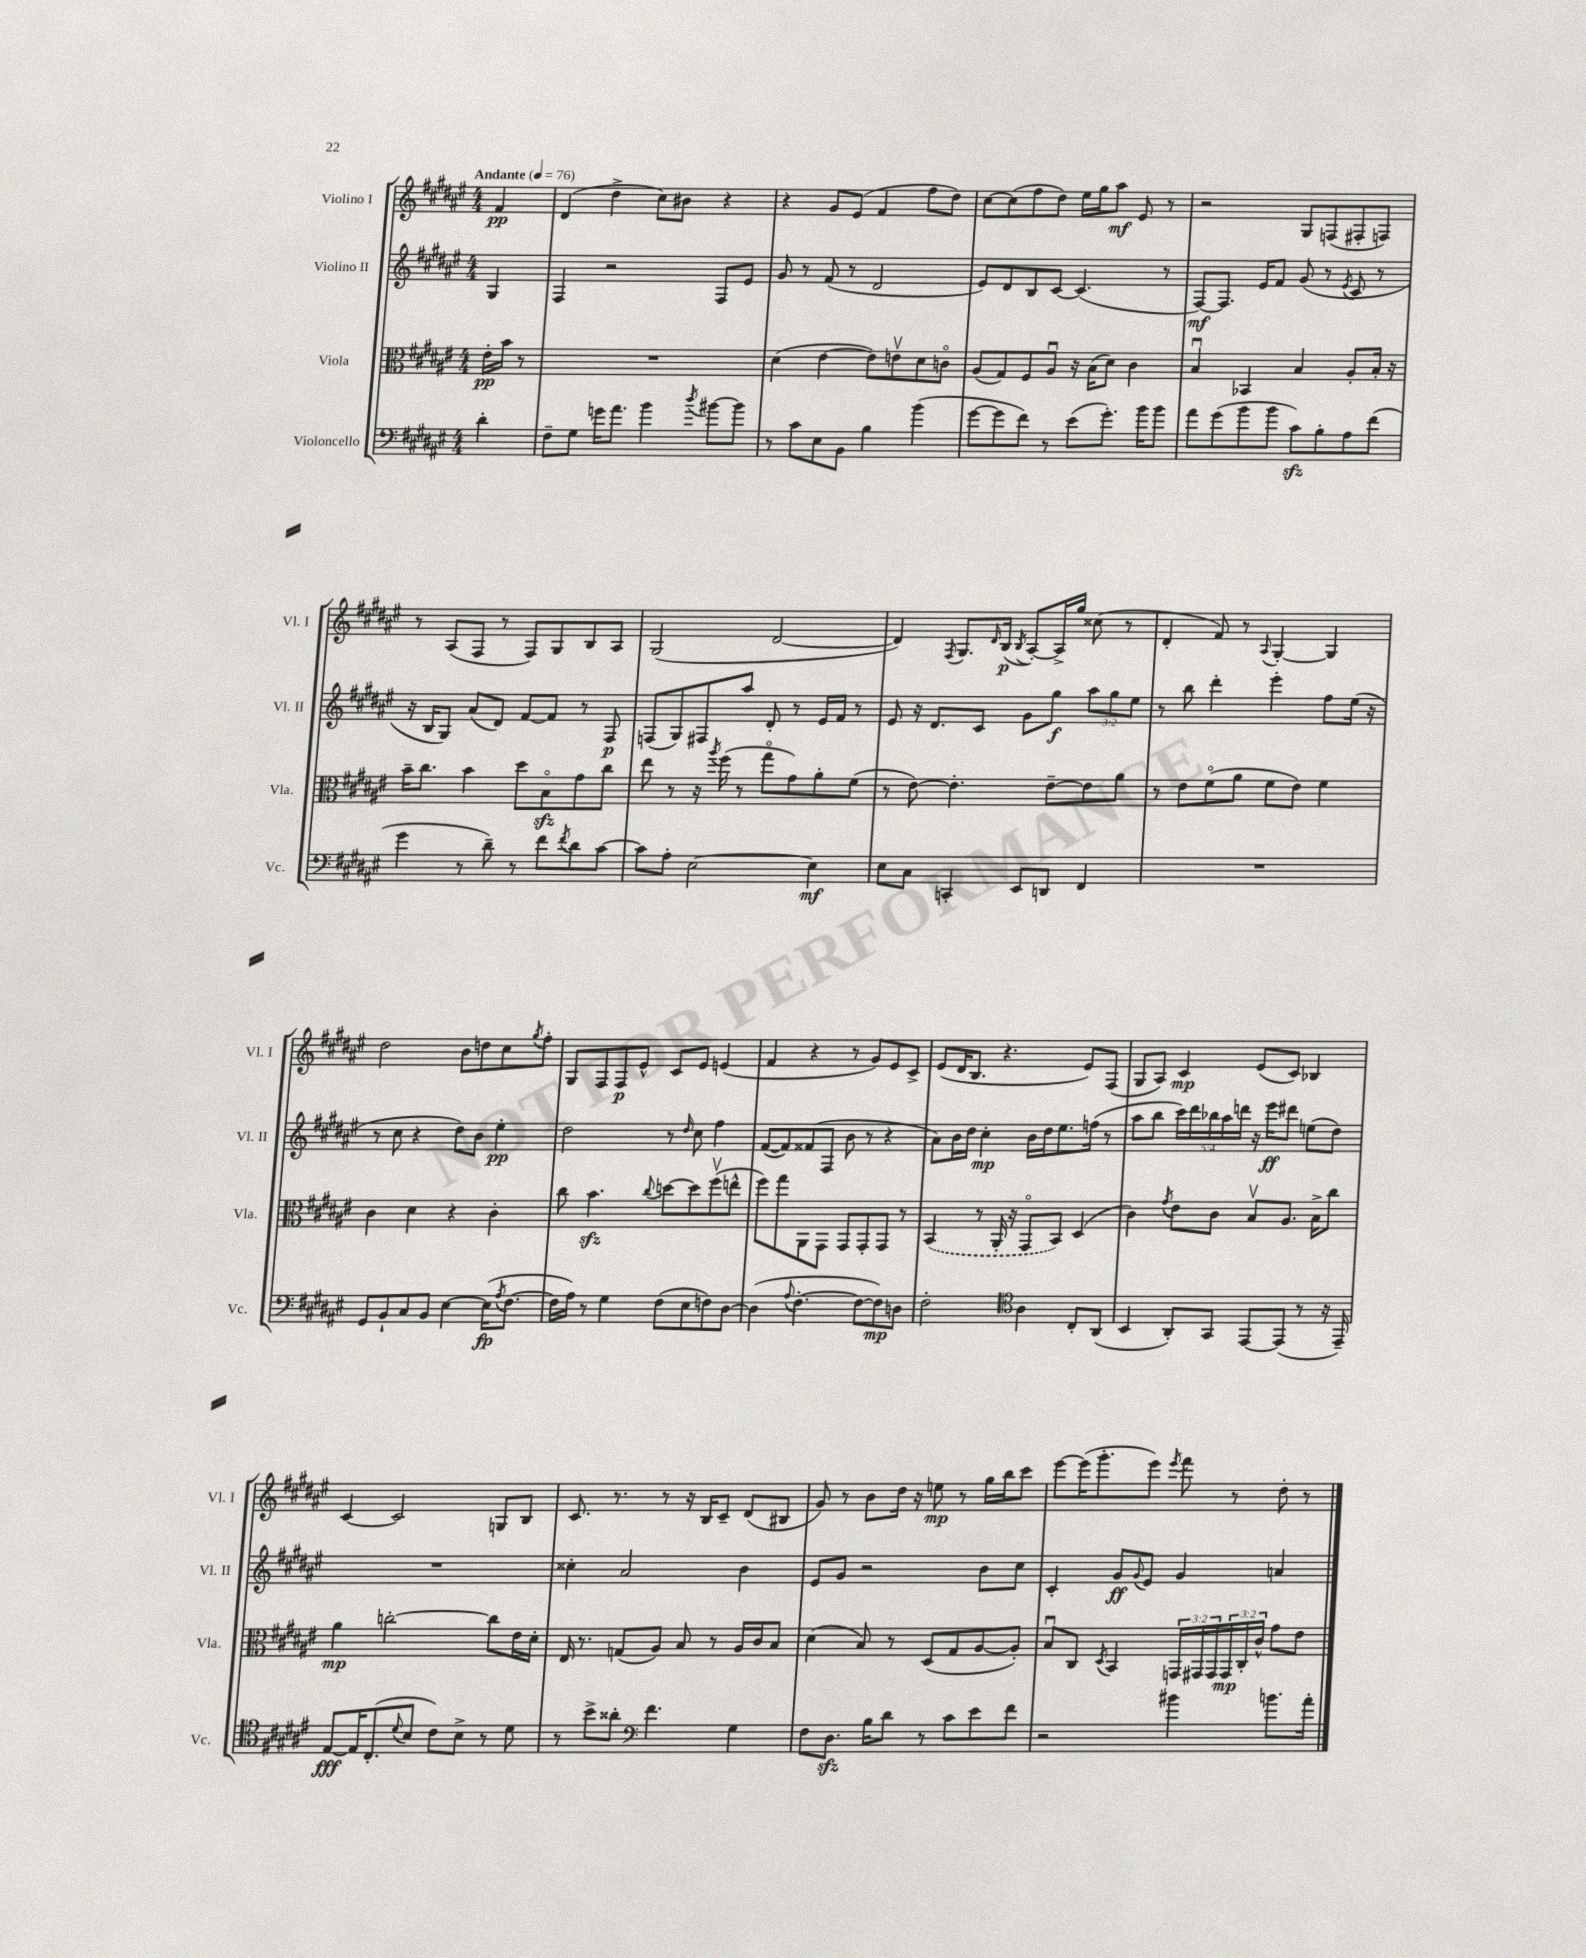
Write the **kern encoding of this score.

**kern	**kern	**kern	**kern
*staff4	*staff3	*staff2	*staff1
*clefF4	*clefC3	*clefG2	*clefG2
*k[f#c#g#d#a#e#]	*k[f#c#g#d#a#e#]	*k[f#c#g#d#a#e#]	*k[f#c#g#d#a#e#]
*M4/4	*M4/4	*M4/4	*M4/4
*MM76	*MM76	*MM76	*MM76
4d#'\	16e#'\LL	4G#/	4f#/
.	16b\JJ	.	.
.	8r	.	.
=	=	=	=
8F#~\L	1r	4F#/	(4d#/
8G#\J	.	.	.
16g\LK	.	2r	4dd#^\
8.a#\J	.	.	.
4b\	.	.	8cc#\L)
.	.	.	8b#\J
8qdd#/	.	.	.
[8b#\L	.	8F#/L	4r
8b#\]J	.	8e#/J	.
=	=	=	=
8r	(4d#\	8g#/	4r
8c#\L	.	8r	.
8E#\	[4e#\	(8f#/	8g#/L
8BB\J	.	8r	(8e#/J
4B\	8e#\]L)	2d#/	4f#/
.	8ev\	.	.
(4b\	8d#\	.	8ff#\L
.	8co\J	.	8dd#\J)
=	=	=	=
[8g#\L	(8A#/L	8e#/L)	[8cc#\L
8g#\]	8G#/)	8d#/	(8cc#\]
8f#\J)	8F#/	8B/	8ff#\
8r	8A#u/J	[8c#/J	8dd#\J)
(8e#\L	16r	(4.c#/]	16ee#\LL
.	(16B\LK	.	16gg#\J
8.g#'\J)	8d#\J)	.	8aa#\J
.	4c#\	.	8e#/
16b\LK	.	.	.
8b\J	.	8r	8r
=	=	=	=
8a#\L	4Bu/	[8F#/L)	2r
(8g#\	.	8.F#/]J	.
8b\	4BB-/	.	.
.	.	16e#/LK	.
8b\J	.	8f#/J	.
8c#\L)	4B/	(8g#/	8G#/L
8B'\	.	8r	(8F/
.	.	8qe#/	.
8A#\	8A#'/L	8c#/	8F#'/
(8f#\J	16B'/Jk	8r	8F/J)
.	16r	.	.
=	=	=	=
4g#\	16b~\LK	16r	8r
.	8.cc#\J	16B/LK	.
.	.	8G#/J)	(8A#/L
8r	4b\	(8a#/L	8F#/J
8d#~\)	.	8d#/J)	8r
8r	8dd#\L	[8f#/L	8F#/L)
8f#\L	8Bo\	8f#/]J	8G#/
8qf#/	.	.	.
8d#\	8g#\	8r	8B/
[8c#\J	8cc#\J	8F#/	8A#/J
=	=	=	=
8c#\]L	8ee#\	(8F/L	(2G#/
8A#'\J	8r	8G#/)	.
[2E#\	16r	8F#/	.
.	8qaa#/	.	.
.	(16ff#\	.	.
.	8r	8aa#/J	.
.	8gg#o\L	8d#'/	[2d#/
.	8g#\)	8r	.
4E#\]	8a#'\	16e#/LL	.
.	.	16f#/JJ	.
.	(8f#\J	8r	.
=	=	=	=
8E#\L	8r	8e#/	4d#/])
8C#\J	[8e#\)	16r	.
.	.	8.d#/L	.
.	.	.	8qF#/
4CC'/	4.e#'\]	.	8.G#/L
.	.	8c#/J	.
.	.	.	16qqd#/
.	.	.	(16B/Jk
.	.	.	8qB/
8EE#/L	.	8g#\L	[8A#'/L)
8DD/J	[8e#~\L	8gg#\J	16A#^/]L
.	.	.	16gg#/JJ
4FF#/	8e#\]	12aa#\L	(8cc##\
.	.	12gg#\	.
.	8a#\J	.	8r
.	.	12ee#\J	.
=	=	=	=
1r	8r	8r	4d#'/
.	8e#\L	8bb\	.
.	(8f#o\	4ddd#'\	8f#/)
.	8a#\J	.	8r
.	.	.	8qqA#/
.	8f#\L	4eee#'\	[4G#'/
.	8e#\J)	.	.
.	4f#\	8ff#\L	4G#/]
.	.	(16ee#\Jk	.
.	.	16r	.
=	=	=	=
8GG#/L	4c#\	8r	2dd#\
8BB`/	.	8cc#\	.
8C#/	4d#\	4r	.
8BB/J	.	.	.
[4E#\	4r	8dd#\L)	8b\L
.	.	8b\J	8dd\
(16E#\]LK	4c#'\	4ee#'\	8cc#\
8qA#/	.	.	.
[8.F#\J	.	.	.
.	.	.	8qgg#/
.	.	.	8ff#'\J
=	=	=	=
16F#\]LL	8cc#\	2dd#\	8G#/L
16A#\JJ)	.	.	.
8r	4.b\	.	8F#/
4G#\	.	.	8F#/
.	.	.	8e#^^/J
.	8qqcc#/	.	.
(8F#\L	[8dd\L	8r	8c#/L
.	.	16qqdd#/	.
8E#\	8dd\]	8cc#\	8e#/J
8F\)	(8ff#v\	4ff#\	(4e/
[8D#\J	8ee^^\J	.	.
=	=	=	=
(4D#\]	8ff#\L)	([8f#/L	4f#/
.	8gg#\	8f#/])	.
8qqA#/	.	.	.
[4.F#'\	8AA#\	(8f##/	4r
.	8GG#\J	8F#/J	.
.	8GG#/L	8b\	8r
8F#\_L	8GG#'/	8r	8g#/L)
8F#\])	8GG#/J	4r	8e#/
8D\J	8r	.	8c#^/J
=	=	=	=
2F#'\	(4BB/	8a#\L)	(8e#/L
.	.	16b\L	16d#/K
.	.	16dd#\JJ	8.B/J
.	8r	4cc#'\	.
.	16AA#'/	.	4.r
.	16r	.	.
*clefC4	*	*	*
4A#\	8GG#o/L	16b\LL	.
.	.	16dd#\J	.
.	8BB/J)	8.ee#\	.
8C#'/L	(4D#/	.	8e#/L)
.	.	(16ff\Jk	.
(8AA#/J	.	8r	(8F#/J
=	=	=	=
4BB/	4c#\)	8aa#\L	8G#/L
.	.	8bb\J	8A#/J)
.	8qg#/	.	.
8AA#'/L)	8e#\L	20ccc#\LL)	4c#/
.	.	20ddd#\	.
.	.	20bb-\	.
8GG#/J	8c#\J	.	.
.	.	20aa#\	.
.	.	20ddd\JJ	.
[8EE#/L	8Bv/L	16r	(8e#/L
.	.	16eee#\LK	.
(8EE#/]J	8.A#/J	8ddd#\J	8c#/J)
8r	.	(8ee\L	4B-/
.	16B^\LK	.	.
16r	8cc#\J	8dd#\J)	.
16EE#~/)	.	.	.
=	=	=	=
[8E#/L	4a#\	1r	[4c#/
16E#/]K	.	.	.
(8.C#'/	.	.	.
.	[2cc'\	.	2c#/]
8qqd#/	.	.	.
8B/J	.	.	.
8c#\L)	.	.	.
8B^\J	.	.	.
8r	8cc\]L	.	8G/L
8d#\	16e#\L	.	8B/J
.	16d#'\JJ	.	.
=	=	=	=
8r	16E#/	4cc##'\	8.c#/
.	8.r	.	.
8b^\L	.	.	.
.	.	.	8.r
8a##'\J	(8G/L	2a#/	.
*clefF4	*	*	*
4.f#\	8A#/J)	.	8r
.	8B/	.	16r
.	.	.	16B/LK
.	8r	.	8c#~/J
4G#\	16A#/LL	4b\	(8d#/L
.	16c#/J	.	.
.	8B/J	.	8B#/J
=	=	=	=
8F#\L	(4d#\	8e#/L	8g#/)
8.D#\J	.	8g#/J	8r
.	8B/)	2r	8b\L
16B\LK	.	.	.
8d#\J	8r	.	16dd#\Jk
.	.	.	16r
8r	(8D#/L	.	8ee\
8c#\L	8G#/	.	8r
8e#\	[8A#/	8b\L	16gg#\LL
.	.	.	16bb\J
8f#\J	8A#'/]J)	8cc#\J	8ccc#\J
=	=	=	=
2r	8Bu/L	4c#'/	[8eee#\L
.	8C#/J	.	(16eee#\]K
.	.	.	8.ggg#'\
.	8qD#/	.	.
.	4BB/	8g#/L	.
.	.	8qqg#/	.
.	.	8e#/J	8eee#\J)
.	.	.	8qeee#/
4b#\	24GG/LL	4g#/	8fff#\
.	24GG#/	.	.
.	24GG#/	.	.
.	24GG#/	.	8r
.	24C#'/	.	.
.	24c#^^/JJ	.	.
8.b\L	8g#\L	4a/	8dd#'\
.	8e#\J	.	8r
16a#'\Jk	.	.	.
==	==	==	==
*-	*-	*-	*-
